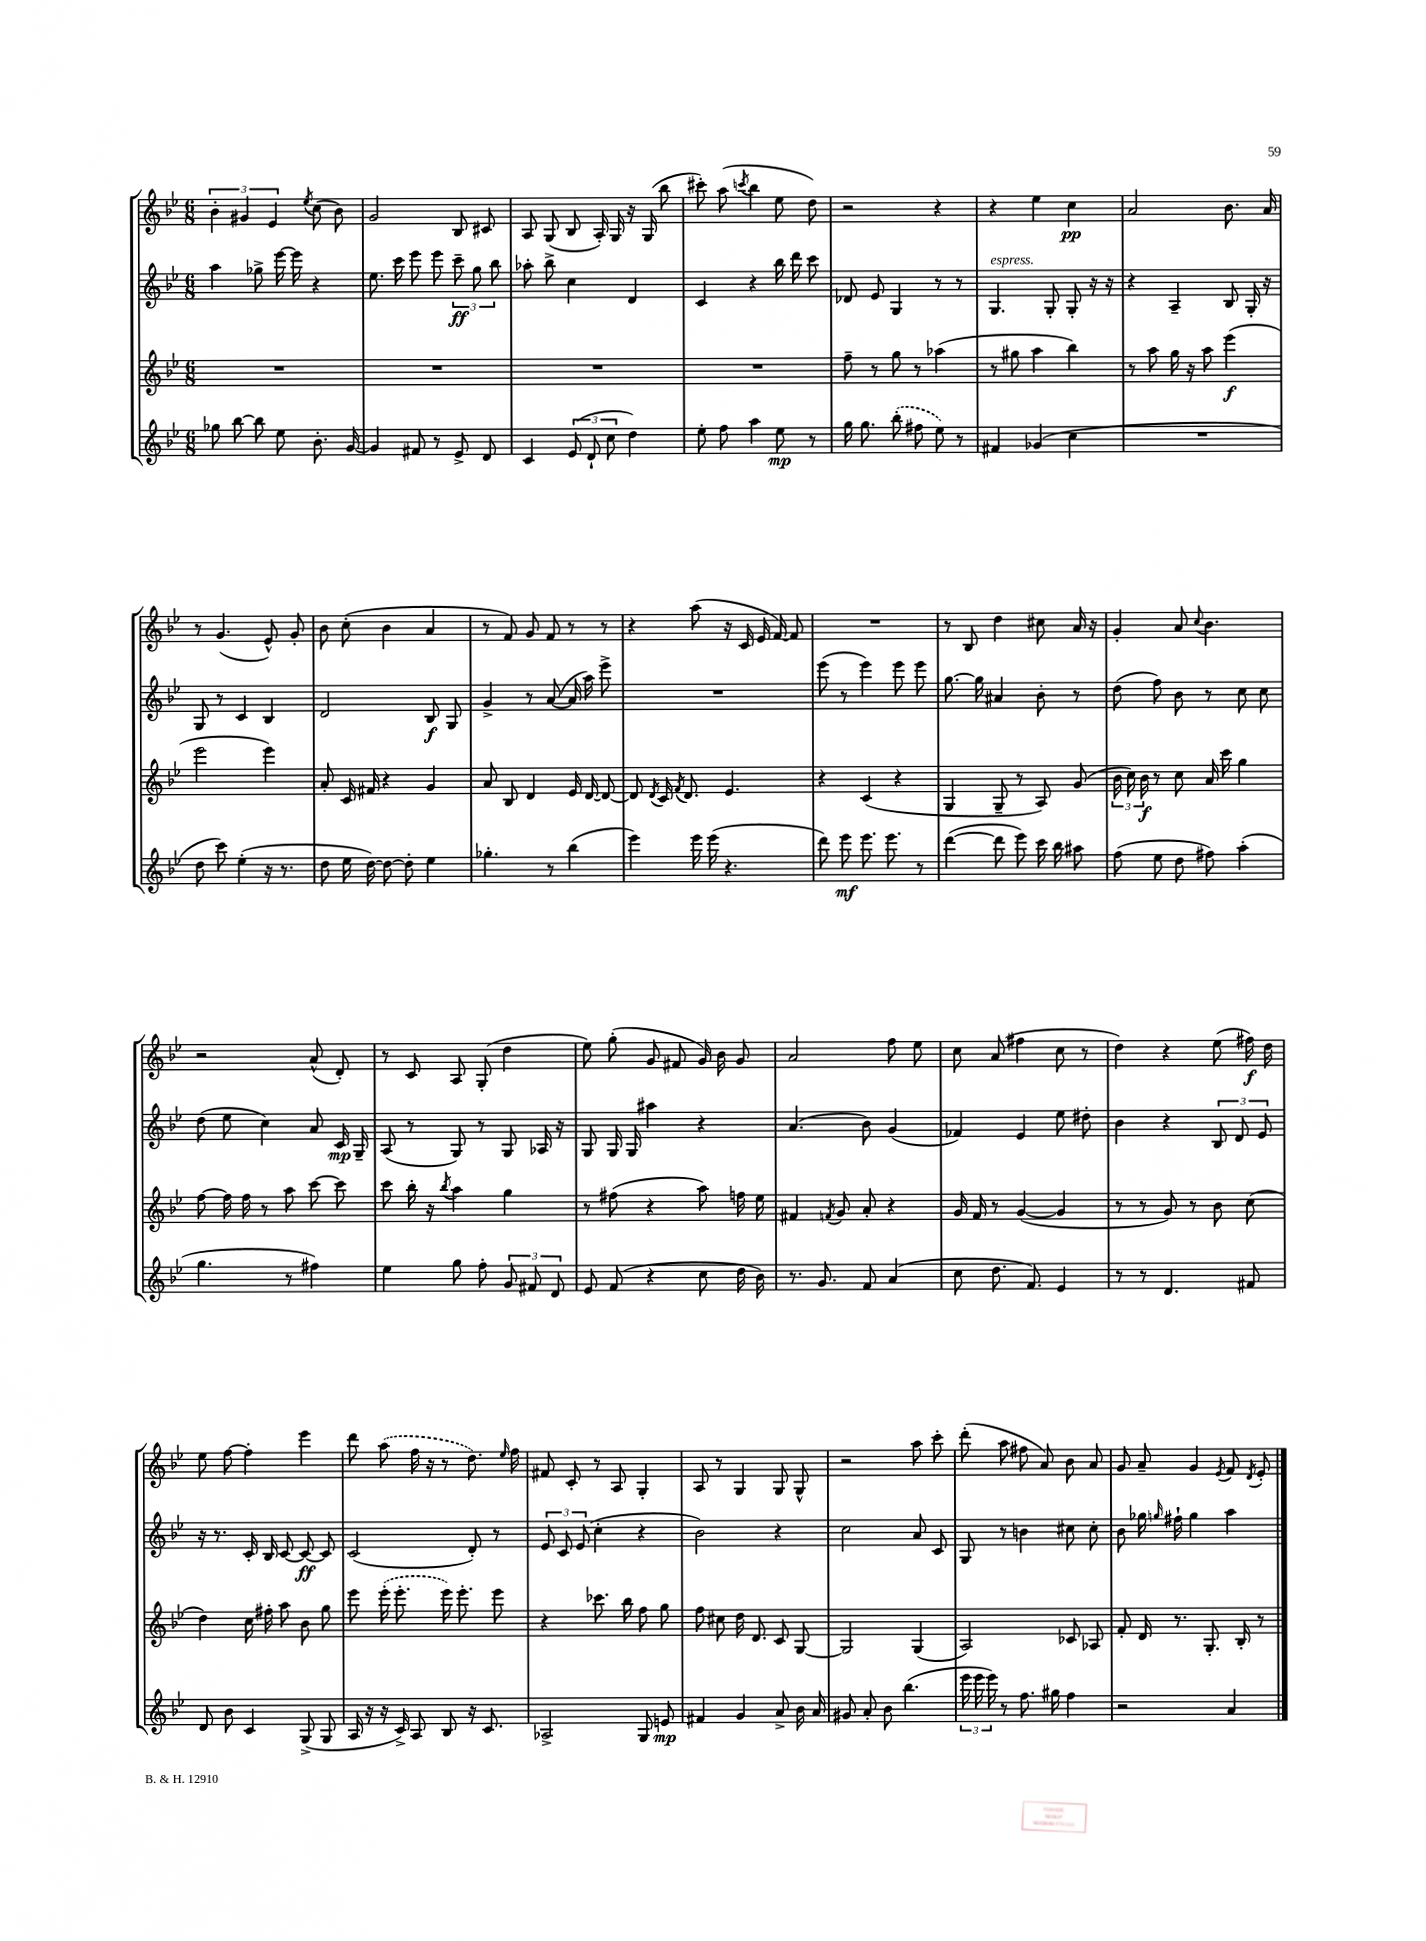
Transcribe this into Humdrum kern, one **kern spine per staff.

**kern	**kern	**kern	**kern
*staff4	*staff3	*staff2	*staff1
*clefG2	*clefG2	*clefG2	*clefG2
*k[b-e-]	*k[b-e-]	*k[b-e-]	*k[b-e-]
*M6/8	*M6/8	*M6/8	*M6/8
8gg-\	2.r	4aa\	6b-'\
[8bb-\	.	.	.
.	.	.	6g#/
8bb-\]	.	8gg-^\	.
.	.	.	6e-/
8ee-\	.	[16eee-\	.
.	.	16eee-\]	.
.	.	.	8qee-/
8.b-'\	.	4r	(8cc\
.	.	.	8b-\)
[16g/	.	.	.
=	=	=	=
4g/]	2.r	8.ee-\	2g/
.	.	16ccc\	.
8f#/	.	8eee-\	.
8r	.	8eee-\	.
8e-^/	.	12ccc~\	8B-/
.	.	12gg\	.
8d/	.	.	8c#/
.	.	12bb-\	.
=	=	=	=
4c/	2.r	8aa-'\	8A/
.	.	8bb-^\	(8G/
(12e-/	.	4cc\	8B-/
12d`/	.	.	.
.	.	.	16A'/)
12cc\	.	.	.
.	.	.	16G/
4dd\)	.	4d/	16r
.	.	.	(16G/
.	.	.	8bb-\
=	=	=	=
8ee-'\	2.r	4c/	8ccc#'\)
8ff\	.	.	(8aa\
.	.	.	8qccc/
4aa\	.	4r	4bb-\
8ee-\	.	16bb-\	8ee-\
.	.	16ddd\	.
8r	.	8ccc\	8dd\)
=	=	=	=
16gg\	8ff~\	8d-/	2r
8.gg\	.	.	.
.	8r	8e-/	.
(8bb-'\	8gg\	4G/	.
8ff#\	8r	.	.
8ee-\)	(4aa-\	8r	4r
8r	.	8r	.
=	=	=	=
4f#/	8r	4.G/	4r
.	8gg#\	.	.
(4g-/	4aa\	.	4ee-\
.	.	8G'/	.
4cc\	4bb-\)	8G'/	4cc\
.	.	16r	.
.	.	16r	.
=	=	=	=
2.r	8r	4r	2a/
.	8aa\	.	.
.	16gg\	4A~/	.
.	16r	.	.
.	8aa\	.	.
.	(4eee-\	8B-/	8.b-\
.	.	16G'/	.
.	.	16r	16a/
=	=	=	=
8dd\	2eee-\	8G/	8r
8ccc\)	.	8r	(4.g/
(4ee-'\	.	4c/	.
16r	4eee-\)	4B-/	8e-^^/)
8.r	.	.	.
.	.	.	8g'/
=	=	=	=
8dd\	8a'/	2d/	8b-\
16ee-\	16c/	.	(8cc'\
[16dd\)	16f#/	.	.
8dd\_	4r	.	4b-\
8dd'\]	.	.	.
4ee-\	4g/	8B-/	4a/
.	.	8G/	.
=	=	=	=
4.gg-'\	8a/	4g^/	8r
.	8B-/	.	8f/)
.	4d/	8r	8g/
8r	.	([8a/	8f/
(4bb-\	16e-/	16a/]	8r
.	[16d/	16aa\)	.
.	8d/_	8eee-^\	8r
=	=	=	=
4eee-\)	8d/]	2.r	4r
.	8qd/	.	.
.	16c/	.	.
.	8qf/	.	.
.	8.d/	.	.
16eee-\	.	.	(8aa\
(16eee-\	.	.	.
4.r	4.e-/	.	16r
.	.	.	16c/
.	.	.	16e-/
.	.	.	[16f/)
.	.	.	8f/]
=	=	=	=
8ddd\)	4r	(8eee-\	2.r
8eee-\	.	8r	.
8.eee-\	(4c/	4eee-\)	.
8.eee-\	.	.	.
.	4r	8eee-\	.
8r	.	8eee-\	.
=	=	=	=
([4ddd\	4G/	[8.gg\	8r
.	.	.	8B-/
.	.	16gg\]	.
8ddd\]	8G~/	4a#/	4dd\
8eee-\)	8r	.	.
16ccc\	8A/)	8b-'\	8cc#\
16bb-\	.	.	.
8aa#\	(8g/	8r	16a/
.	.	.	16r
=	=	=	=
(8ff\	24b-\	(8dd\	4g'/
.	24cc\)	.	.
.	24b-\	.	.
8ee-\	8r	8ff\)	.
8dd\	8cc\	8b-\	8a/
.	.	.	8qqcc/
8ff#\)	16a/	8r	4.b-\
.	16ccc\	.	.
(4aa'\	4gg\	8cc\	.
.	.	8cc\	.
=	=	=	=
4.gg\	[8ff\	(8dd\	2r
.	16ff\]	8ee-\	.
.	16ff\	.	.
.	8r	4cc\)	.
8r	8aa\	.	.
4ff#\)	[8ccc\	8a/	(8a^^/
.	8ccc\]	16c/	8d'/)
.	.	16G~/	.
=	=	=	=
4ee-\	8ccc\	(8A/	8r
.	16bb-'\	8r	8c/
.	16r	.	.
.	8qbb-/	.	.
8gg\	4aa\	8G/)	8A/
8ff'\	.	8r	(8G'/
12g/	4gg\	8G/	4dd\
12f#/	.	.	.
.	.	16A-/	.
12d/	.	.	.
.	.	16r	.
=	=	=	=
8e-/	8r	8G/	8ee-\)
(8f/	(8ff#\	16G/	(8gg'\
.	.	16G/	.
4r	4r	4aa#\	8g/
.	.	.	8f#/
8cc\	8aa\)	4r	16g/)
.	.	.	16b-\
16dd\	16ff\	.	8g/
16b-\)	16ee-\	.	.
=	=	=	=
8.r	4f#/	(4.a/	2a/
8.g/	.	.	.
.	8qf/	.	.
.	8g/	.	.
8f/	8a'/	8b-\)	.
(4a/	4r	(4g/	8ff\
.	.	.	8ee-\
=	=	=	=
8cc\	16g/	4f-/)	8cc\
.	16f/	.	.
8.dd\	8r	.	(8a/
.	([4g/	4e-/	4ff#\
8.f/)	.	.	.
4e-/	4g/]	8ee-\	8cc\
.	.	8dd#'\	8r
=	=	=	=
8r	8r	4b-\	4dd\)
8r	8r	.	.
4.d/	8g/)	4r	4r
.	8r	.	.
.	8b-\	12B-/	(8ee-\
.	.	12d/	.
8f#/	(8cc\	.	16ff#\)
.	.	12e-/	.
.	.	.	16dd\
=	=	=	=
8d/	4dd\)	16r	8ee-\
.	.	8.r	.
8b-\	.	.	[8ff\
4c/	16cc\	16c'/	4ff'\]
.	16ff#'\	16B-/	.
.	8aa\	[8c/	.
(8G^/	8b-\	8c/_	4eee-\
8G/	8gg\	8c/]	.
=	=	=	=
16A/	8eee-\	(2c/	8ddd\
16r	.	.	.
16r	(16eee-'\	.	(8aa\
16c^/)	8.eee-'\	.	.
8A/	.	.	16ff\
.	.	.	16r
8B-/	16eee-\)	.	8r
.	8.eee-'\	.	.
16r	.	8d'/)	8.dd\)
8.c/	.	.	.
.	8eee-\	8r	.
.	.	.	16qqee-/
.	.	.	16ff\
=	=	=	=
2A-^/	4r	12e-/	8f#/
.	.	12c/	.
.	.	.	8c'/
.	.	(12e-/	.
.	8.ccc-\	4cc'\	8r
.	.	.	8A/
.	16bb-\	.	.
8G/	8ff\	4r	4G'/
8e/	8gg\	.	.
=	=	=	=
4f#/	8ff\	2b-\)	8A/
.	8cc#\	.	8r
4g/	16dd\	.	4G/
.	8.d/	.	.
8a^/	8c/	4r	8G/
16b-\	[8G/	.	8G^^/
16a/	.	.	.
=	=	=	=
8g#/	2G/]	2cc\	2r
8a'/	.	.	.
8b-\	.	.	.
(4.bb-\	.	.	.
.	(4G/	8a/	8aa\
.	.	8c/	8ccc'\
=	=	=	=
24eee-\	2A/)	8G/	(8ddd'\
24eee-\	.	.	.
24eee-\)	.	.	.
8r	.	8r	8aa\
8.ff\	.	4b\	8ff#\
.	.	.	8a/)
16gg#\	.	.	.
4ff\	8c-/	8cc#\	8b-\
.	8A-/	8cc#'\	8a/
=	=	=	=
2r	8f'/	8b-\	8g/
.	16d/	16gg-\	8a~/
.	.	16qqgg/	.
.	8.r	16ff#`\	.
.	.	4gg\	4g/
.	8.G'/	.	.
.	.	.	8qe-/
4a/	.	4aa\	8f/
.	16B-'/	.	.
.	.	.	8qd/
.	8r	.	8e-'/
==	==	==	==
*-	*-	*-	*-
